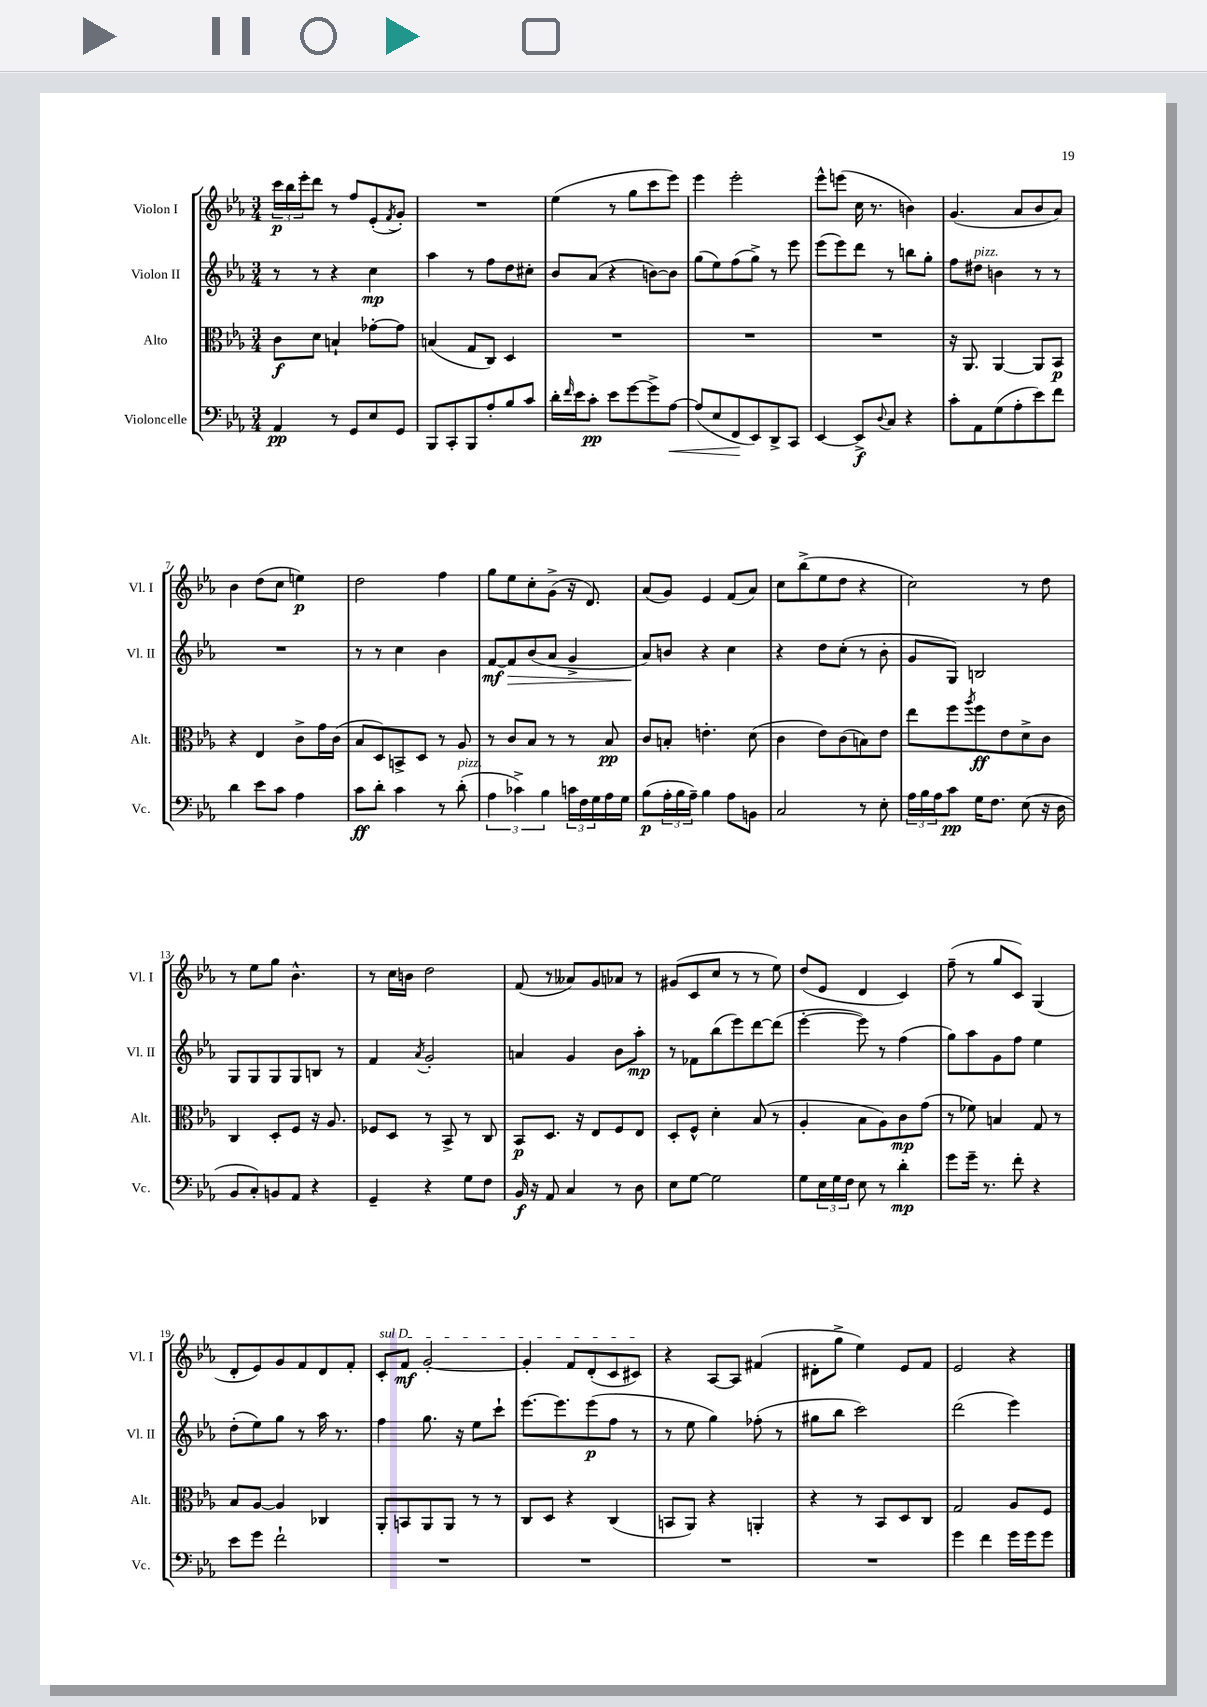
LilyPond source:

<<
\new StaffGroup <<
\new Staff = "s0" \with { instrumentName = "Violon I" shortInstrumentName = "Vl. I" } {
    \clef treble \key ees \major \numericTimeSignature \time 3/4
    \tuplet 3/2 { c'''16\p bes''16 ees'''16-. } d'''8 r8 f''8 ees'8-.( \acciaccatura { f'8 } g'8-.) |
    R2. |
    ees''4( r8 g''8 c'''8 ees'''8) |
    ees'''4 ees'''2-. |
    ees'''8-^ e'''8( c''16 r8. b'4) |
    g'4.( aes'8 bes'8 aes'8) |
    bes'4 d''8( c''8 e''4\p) |
    d''2 f''4 |
    g''8 ees''8 c''8-. g'8->( r16 d'8.) |
    aes'8( g'8) ees'4 f'8( aes'8) |
    c''8 bes''8->( ees''8 d''8 r4 |
    c''2) r8 d''8 |
    r8 ees''8 g''8 bes'4.-^ |
    r8 c''16 b'16 d''2 |
    f'8( r8 aeses'8) g'8 aes'8 r8 |
    gis'8( c'8 c''8 r8 r8 ees''8) |
    d''8( ees'8 d'4 c'4) |
    f''8--( r8 g''8 c'8) g4( |
    d'8-. ees'8) g'8 f'8 d'8 f'8-. |
    \once \override TextSpanner.bound-details.left.text = \markup { \italic "sul D" } c'8-.\startTextSpan f'8\mf g'2~-. |
    g'4-. f'8 d'8-.( c'8 cis'8\stopTextSpan) |
    r4 aes8~ aes8 fis'4( |
    dis'8-. g''8-> ees''4) ees'8 f'8 |
    ees'2 r4 \bar "|." |
}
\new Staff = "s1" \with { instrumentName = "Violon II" shortInstrumentName = "Vl. II" } {
    \clef treble \key ees \major \numericTimeSignature \time 3/4
    r8 r8 r4 c''4\mp |
    aes''4 r8 f''8 d''8 cis''8-. |
    bes'8 aes'8( r4 b'8~) b'8 |
    g''8( ees''8) f''8( g''8->) r8 ees'''8 |
    ees'''8( ees'''8) d'''8 r8 b''8 g''8-. |
    f''8 dis''8^\markup { \italic "pizz." } b'4 r8 r8 |
    R2. |
    r8 r8 c''4 bes'4 |
    f'8~\mf f'8\> bes'8( aes'8 g'4-> |
    aes'8\!) b'8 r4 c''4 |
    r4 d''8 c''8-.( r8 bes'8-. |
    g'8 g8) b2 |
    g8 g8 g8 g8 b8 r8 |
    f'4 \acciaccatura { aes'8 } g'2-. |
    a'4 g'4 bes'8 aes''8-.\mp |
    r8 fes'8 bes''8( ees'''8) d'''8~ d'''8( |
    ees'''4~-. ees'''8) r8 f''4( |
    g''8) aes''8 g'8 f''8 ees''4 |
    d''8-.( ees''8) g''8 r8 aes''16 r8. |
    f''4 g''8. r16 ees''8 c'''8-! |
    ees'''8.~ ees'''8. ees'''8\p( f''8 r8 |
    r8 ees''8 g''4) fes''8-.( r8 |
    gis''8 bes''8 c'''2) |
    d'''2( ees'''4) \bar "|." |
}
\new Staff = "s2" \with { instrumentName = "Alto" shortInstrumentName = "Alt." } {
    \clef alto \key ees \major \numericTimeSignature \time 3/4
    c'8\f d'8 b4-! ges'8~-. ges'8 |
    b4( g8 c8) d4 |
    R2. |
    R2. |
    R2. |
    r16 aes,8. aes,4~ aes,8 bes,8\p |
    r4 ees4 c'8-> g'16 c'16( |
    bes8 d8) b,8-> d8 r8 aes8 |
    r8 c'8 bes8 r8 r8 bes8\pp |
    c'8 b8-. e'4.-. d'8( |
    c'4 ees'8) c'8( b8) ees'8 |
    ees''8 f''8 \acciaccatura { aes''8 } f''8\ff ees'8 d'8-> c'8 |
    c4 d8-. f8 r16 aes8. |
    fes8 d8 r8 bes,8-> r8 c8 |
    bes,8\p d8. r16 ees8 f8 ees8 |
    d8-. f8-^ d'4-. bes8( r8 |
    aes4-. bes8 aes8) c'8\mp g'8( |
    r8 fes'8) b4 g8 r8 |
    bes8 aes8~ aes4 ces4 |
    aes,8-. b,8 aes,8 aes,8 r8 r8 |
    c8 d8 r4 c4( |
    b,8 aes,8) r4 a,4-. |
    r4 r8 bes,8 d8 c8 |
    g2 aes8 f8 \bar "|." |
}
\new Staff = "s3" \with { instrumentName = "Violoncelle" shortInstrumentName = "Vc." } {
    \clef bass \key ees \major \numericTimeSignature \time 3/4
    aes,4\pp r8 g,8 ees8 g,8 |
    bes,,8 c,8-. bes,,8 aes8-. bes8 c'8 |
    d'16-. \grace { f'16 } ees'16 c'8-.\pp ees'8 g'8~ g'8-> aes8~\< |
    aes8( ees8 f,8\! ees,8) d,8-> c,8 |
    ees,4~ ees,8->\f \appoggiatura { d8 } c8 r4 |
    c'8-. aes,8 g8( aes8-. ees'8) f'8 |
    d'4 ees'8 c'8 aes4 |
    c'8\ff d'8-. c'4 r8 d'8-.^\markup { \italic "pizz." }( |
    \tuplet 3/2 { aes4 ces'4->) bes4 } \tuplet 3/2 { c'16 f16 g16 } aes16 g16 |
    bes8\p( \tuplet 3/2 { aes16-. bes16 aes16--) } bes4 aes8 b,8 |
    c2 r8 ees8-. |
    \tuplet 3/2 { aes16 bes16 aes16 } c'8\pp g16 f8. ees8( r16 d16 |
    bes,8 c8-.) b,8 aes,8 r4 |
    g,4-- r4 g8 f8 |
    bes,16\f r16 aes,8 c4 r8 d8 |
    ees8 g8~ g2 |
    g8 \tuplet 3/2 { ees16 g16 f16 } ees8 r8 d'4-.\mp |
    g'8 g'16-- r8. f'8-. r4 |
    ees'8 g'8 f'2-! |
    R2. |
    R2. |
    R2. |
    R2. |
    g'4 f'4 g'16 g'16 g'8 \bar "|." |
}
>>
>>
